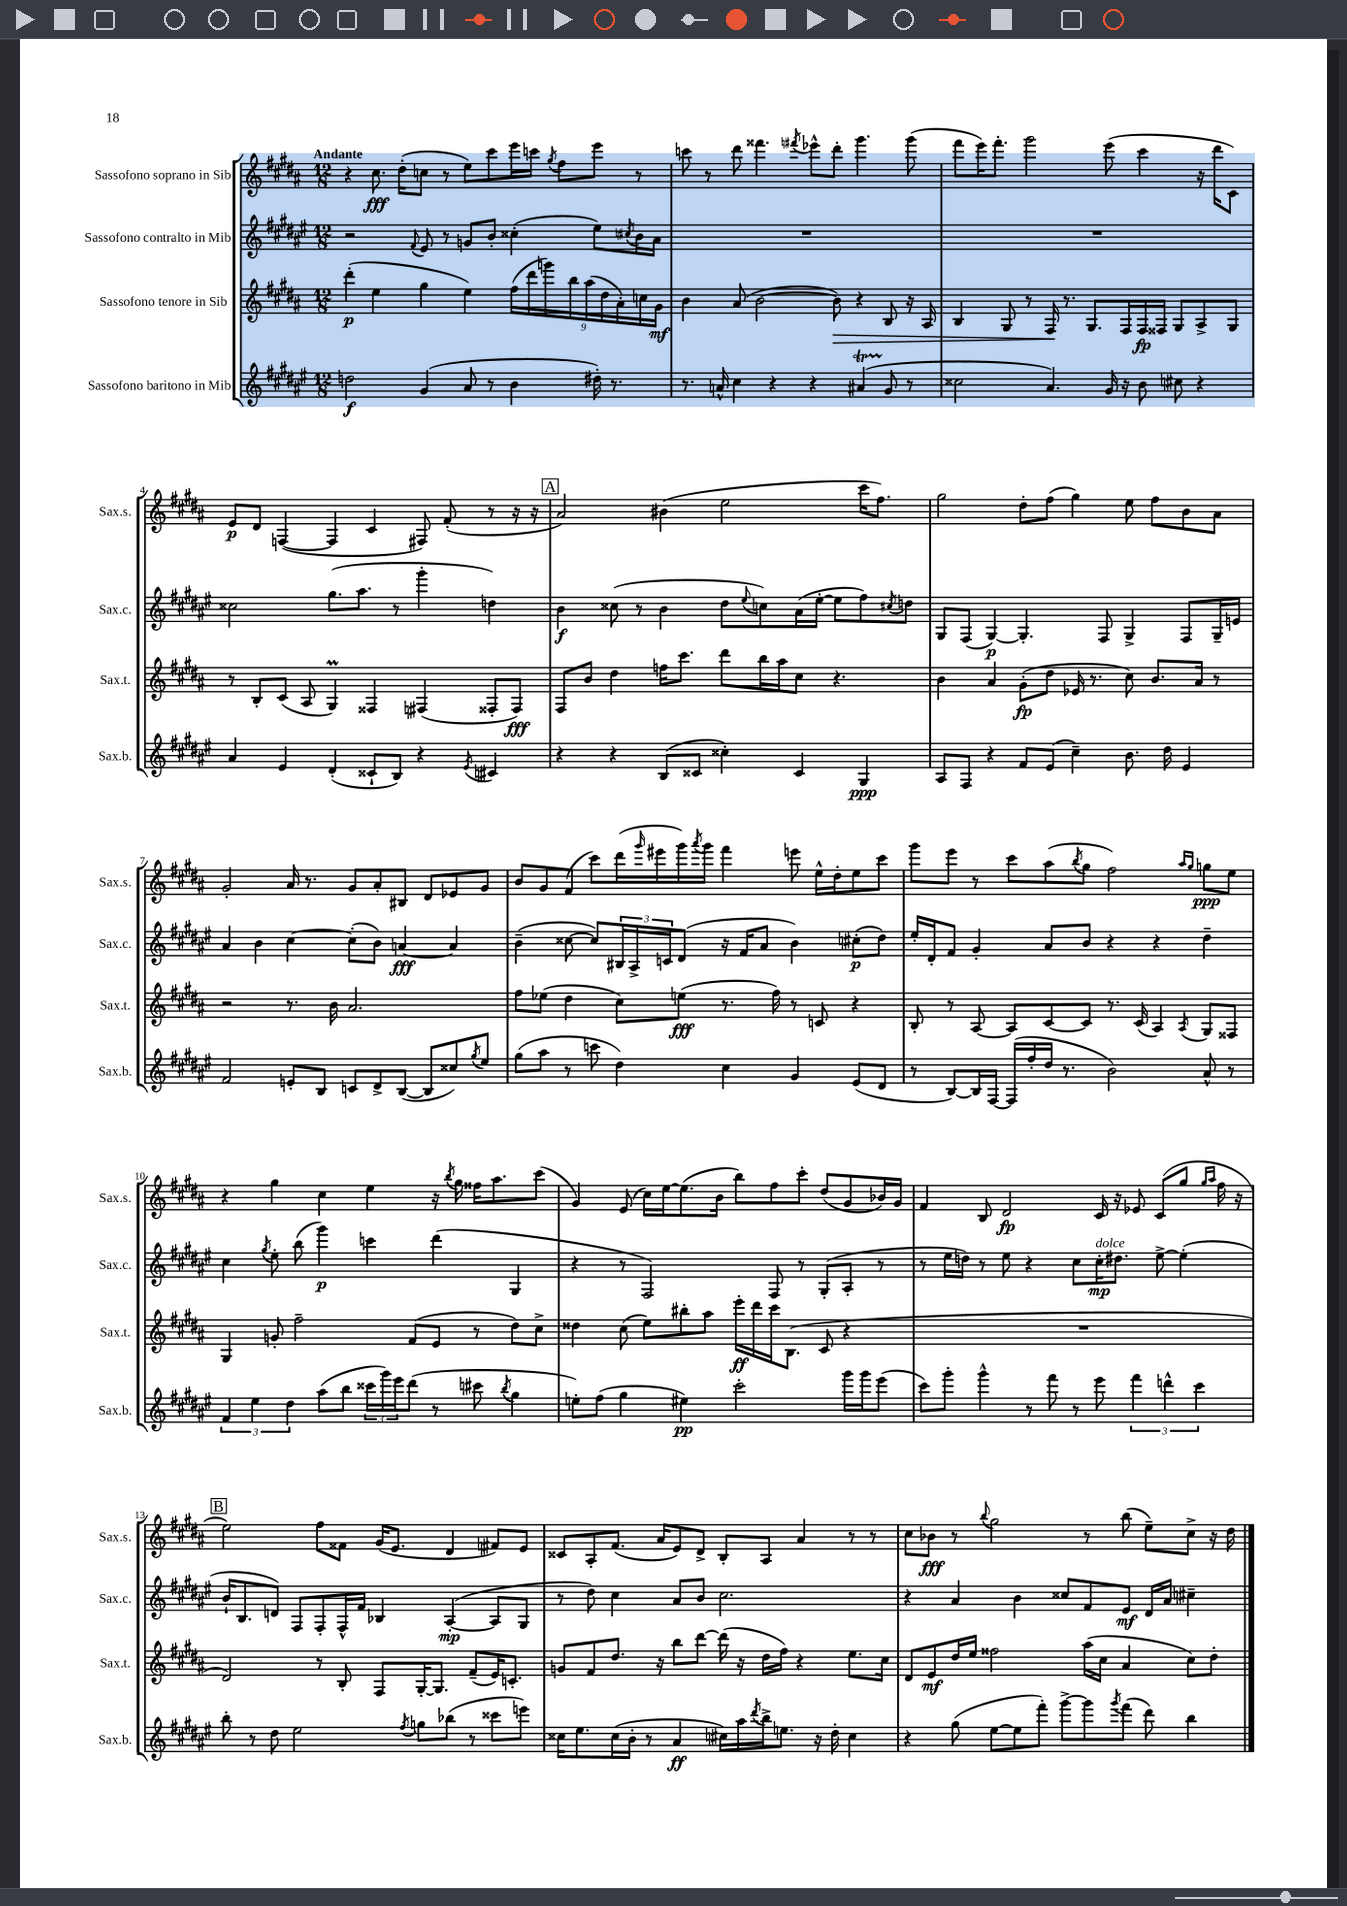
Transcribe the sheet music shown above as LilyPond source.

<<
\new StaffGroup <<
\new Staff = "s0" \with { instrumentName = "Sassofono soprano in Sib" shortInstrumentName = "Sax.s." } {
    \clef treble \key b \major \numericTimeSignature \time 12/8 \tempo "Andante"
    r4 cis''8.\fff dis''16-.( c''8 r8 e''8) cis'''8 e'''16 c'''16 \acciaccatura { gis''8 } fis''8 e'''8 r8 |
    c'''8 r8 dis'''8 fisis'''4. \acciaccatura { fis'''8 } ees'''8-^ dis'''8-. gis'''4. gis'''8( |
    fis'''8 e'''16) fis'''8.-. gis'''2 e'''8( cis'''4 r16 dis'''16 cis'8) |
    e'8\p dis'8 f4~( f4 cis'4 fis8) fis'8-.( r8 r16 r16 |
    \mark \markup { \box "A" } ais'2) bis'4( e''2 cis'''16 fis''8.) |
    gis''2 dis''8-. fis''8( gis''4) e''8 fis''8 b'8 ais'8 |
    gis'2-. ais'16 r8. gis'8 ais'8-. bis8 dis'8 ees'8 gis'8 |
    b'8 gis'8 fis'8( cis'''8) dis'''16( \grace { gis'''16 } eis'''16 gis'''16) \acciaccatura { ais'''8 } gis'''16 fis'''4 e'''8 e''16-^ dis''16-. e''8 cis'''8 |
    gis'''8 e'''8 r8 cis'''8 ais''8( \acciaccatura { b''8 } gis''8 fis''2) \grace { ais''16 gis''16 } g''8\ppp e''8 |
    r4 gis''4 cis''4 e''4 r16 \acciaccatura { b''8 } gis''16 fisis''16 ais''8. cis'''8( |
    gis'4) e'8( cis''16) e''16~ e''8.( b'16 b''8) fis''8 cis'''8-. dis''8( gis'8 bes'16) gis'16 |
    fis'4 b8 dis'2\fp cis'16 r16 ees'8 cis'8( gis''8 \grace { gis''16 ais''16 } fis''16 r16 |
    \mark \markup { \box "B" } e''2) fis''8 fisis'8 gis'16( e'8. dis'4 fis'8) e'8 |
    cisis'8 ais8-. fis'8.( ais'16 e'8) dis'8-> b8-. ais8 ais'4 r8 r8 |
    cis''8 bes'8\fff r8 \appoggiatura { b''8 } gis''2 r8 b''8( e''8--) cis''8-> r16 dis''16 \bar "|." |
}
\new Staff = "s1" \with { instrumentName = "Sassofono contralto in Mib" shortInstrumentName = "Sax.c." } {
    \clef treble \key fis \major \numericTimeSignature \time 12/8
    r2 \appoggiatura { fis'8 } eis'8 r8 g'8 b'8-. cisis''4-.( eis''8) \acciaccatura { cis''8 } b'16 ais'16 |
    R1. |
    R1. |
    cisis''2 gis''8.( ais''8. r8 gis'''4-. d''4) |
    \mark \markup { \box "A" } b'4\f cisis''8( r8 b'4 dis''8 \appoggiatura { eis''8 } c''8) ais'16( eis''16~-. eis''8 fis''8) \acciaccatura { cis''8 } d''8 |
    gis8 fis8( gis4~\p) gis4.-. fis8 gis4-> fis8 gis16-- e'16 |
    ais'4 b'4 cis''4~ cis''8-.( b'8) a'4~\fff a'4 |
    b'4--( cisis''8~ cisis''8) \tuplet 3/2 { bis16 ais16-> c'16 } dis'8( r16 fis'16 ais'8 b'4) cis''8-.\p( dis''8) |
    eis''16-. dis'16-. fis'8 gis'4-. ais'8 b'8 r4 r4 dis''4-- |
    cis''4 \acciaccatura { gis''8 } eis''8-. b''8( gis'''4\p) c'''4 dis'''4( gis4 |
    r4 r8 fis2) fis8 r8 gis8-.( ais8-. r8 |
    r8 eis''16 d''16) r8 eis''8 r4 cis''8 cis''16-.\mp^\markup { \italic "dolce" } dis''8. eis''8~-> eis''4-.( |
    \mark \markup { \box "B" } b'16-! b8. d'8) fis8 fis8-. fis16-^ fis'16 bes4 ais4~-.\mp( ais8 gis8 |
    r8 dis''8) cis''4 ais'8 b'8 cis''2. |
    r4 ais'4 b'4 cisis''8 fis'8 eis'8\mf dis'16 ais'16 cis''4-- \bar "|." |
}
\new Staff = "s2" \with { instrumentName = "Sassofono tenore in Sib" shortInstrumentName = "Sax.t." } {
    \clef treble \key b \major \numericTimeSignature \time 12/8
    dis'''4-.\p( e''4 gis''4 e''4) \tuplet 9/8 { fis''16( dis'''16 g'''16) b''16 ais''16( dis''16 ais'16-.) c''16 gis'16\mf } |
    b'4 ais'8( b'2~ b'8\>) r4 b8 r16 ais16 |
    b4 gis8 r8 fis16\! r8. gis8. fis16 fis16\fp fisis16 gis8 ais8-> gis8 |
    r8 b8-. cis'8( ais8 gis4\prall) fisis4 fis4( fisis8-. fisis8\fff) |
    \mark \markup { \box "A" } fis8 b'8 dis''4 f''16 cis'''8. dis'''8 b''16 ais''16 cis''8 r4. |
    b'4 ais'4 gis'8-.\fp( dis''8 ees'16 r8. cis''8) b'8. ais'16 r8 |
    r2 r8. b'16 ais'2. |
    fis''8 ees''8( dis''4 cis''8) e''8\fff( r8. fis''16) r8 c'8 r4 |
    b8-. r8 ais8~ ais8 cis'8~ cis'8 r8. cis'16( ais4) \acciaccatura { ais8 } gis8 fisis8 |
    gis4 g'8-. fis''2-- fis'8( e'8 r8 dis''8) cis''8-> |
    disis''4 cis''8( e''8) bis''8-. ais''8 e'''16-.\ff dis'''16 cis'''16 b8.( cis'8 r4 |
    R1. |
    \mark \markup { \box "B" } dis'2) r8 b8-. fis8 gis16~-. gis8. fis'8--( e'16) c'8.-. |
    g'8 fis'8 dis''8. r16 b''8 dis'''8~ dis'''16( r16 dis''16 fis''16) r4 e''8. cis''16 |
    dis'8 e'8\mf dis''16 e''16 fisis''2 ais''16( cis''16 ais'4 cis''8) dis''8-. \bar "|." |
}
\new Staff = "s3" \with { instrumentName = "Sassofono baritono in Mib" shortInstrumentName = "Sax.b." } {
    \clef treble \key fis \major \numericTimeSignature \time 12/8
    d''2\f gis'4( ais'8 r8 b'4 dis''16-.) r8. |
    r8. a'16-^ cis''4 r4 r4 ais'4\startTrillSpan( gis'8\stopTrillSpan r8 |
    cisis''2 ais'4.) gis'16 r16 b'8 cis''8 r4 |
    ais'4 eis'4 dis'4-.( cisis'8-! b8) r4 \acciaccatura { eis'8 } cis'4 |
    \mark \markup { \box "A" } r4 r4 b8( cisis'8 cisis''4-.) cisis'4 gis4\ppp |
    ais8 fis8 r4 fis'8 eis'8( cis''4--) b'8. dis''16 eis'4 |
    fis'2 e'8-. b8 c'8 dis'8-> b8~( b8 cisis''8) \acciaccatura { gis''8 } eis''8 |
    gis''8( ais''8 r8 c'''8 dis''4) cis''4 gis'4 eis'8( dis'8 |
    r8 b8~) b16 fis16~ fis16( fis''16-. dis''16 r8. b'2) ais'8-^ r8 |
    \tuplet 3/2 { fis'4 eis''4 dis''4 } ais''8( b''8 \tuplet 3/2 { cisis'''16 gis'''16) eis'''16 } dis'''8( r8 cis'''8 \acciaccatura { b''8 } gis''4 |
    e''8-.) fis''8( gis''4 eis''4\pp) cis'''2-. gis'''16 gis'''16 eis'''8( |
    cis'''8) gis'''8-. gis'''4-^ r8 fis'''8 r8 eis'''8 \tuplet 3/2 { fis'''4 d'''4-^ cis'''4 } |
    \mark \markup { \box "B" } b''8-. r8 dis''8 eis''2 \acciaccatura { fis''8 } g''8 bes''8( r8 cisis'''8 e'''8) |
    cisis''16 eis''8. cisis''16( b'16-. r8 ais'4\ff cis''16) ais''16 \acciaccatura { dis'''8 } b''16-> e''8. r16 dis''16-. cis''4 |
    r4 gis''8( eis''8~ eis''8 fis'''8-.) gis'''8~-> gis'''8 \acciaccatura { gis'''8 } fis'''8( dis'''8) b''4 \bar "|." |
}
>>
>>
